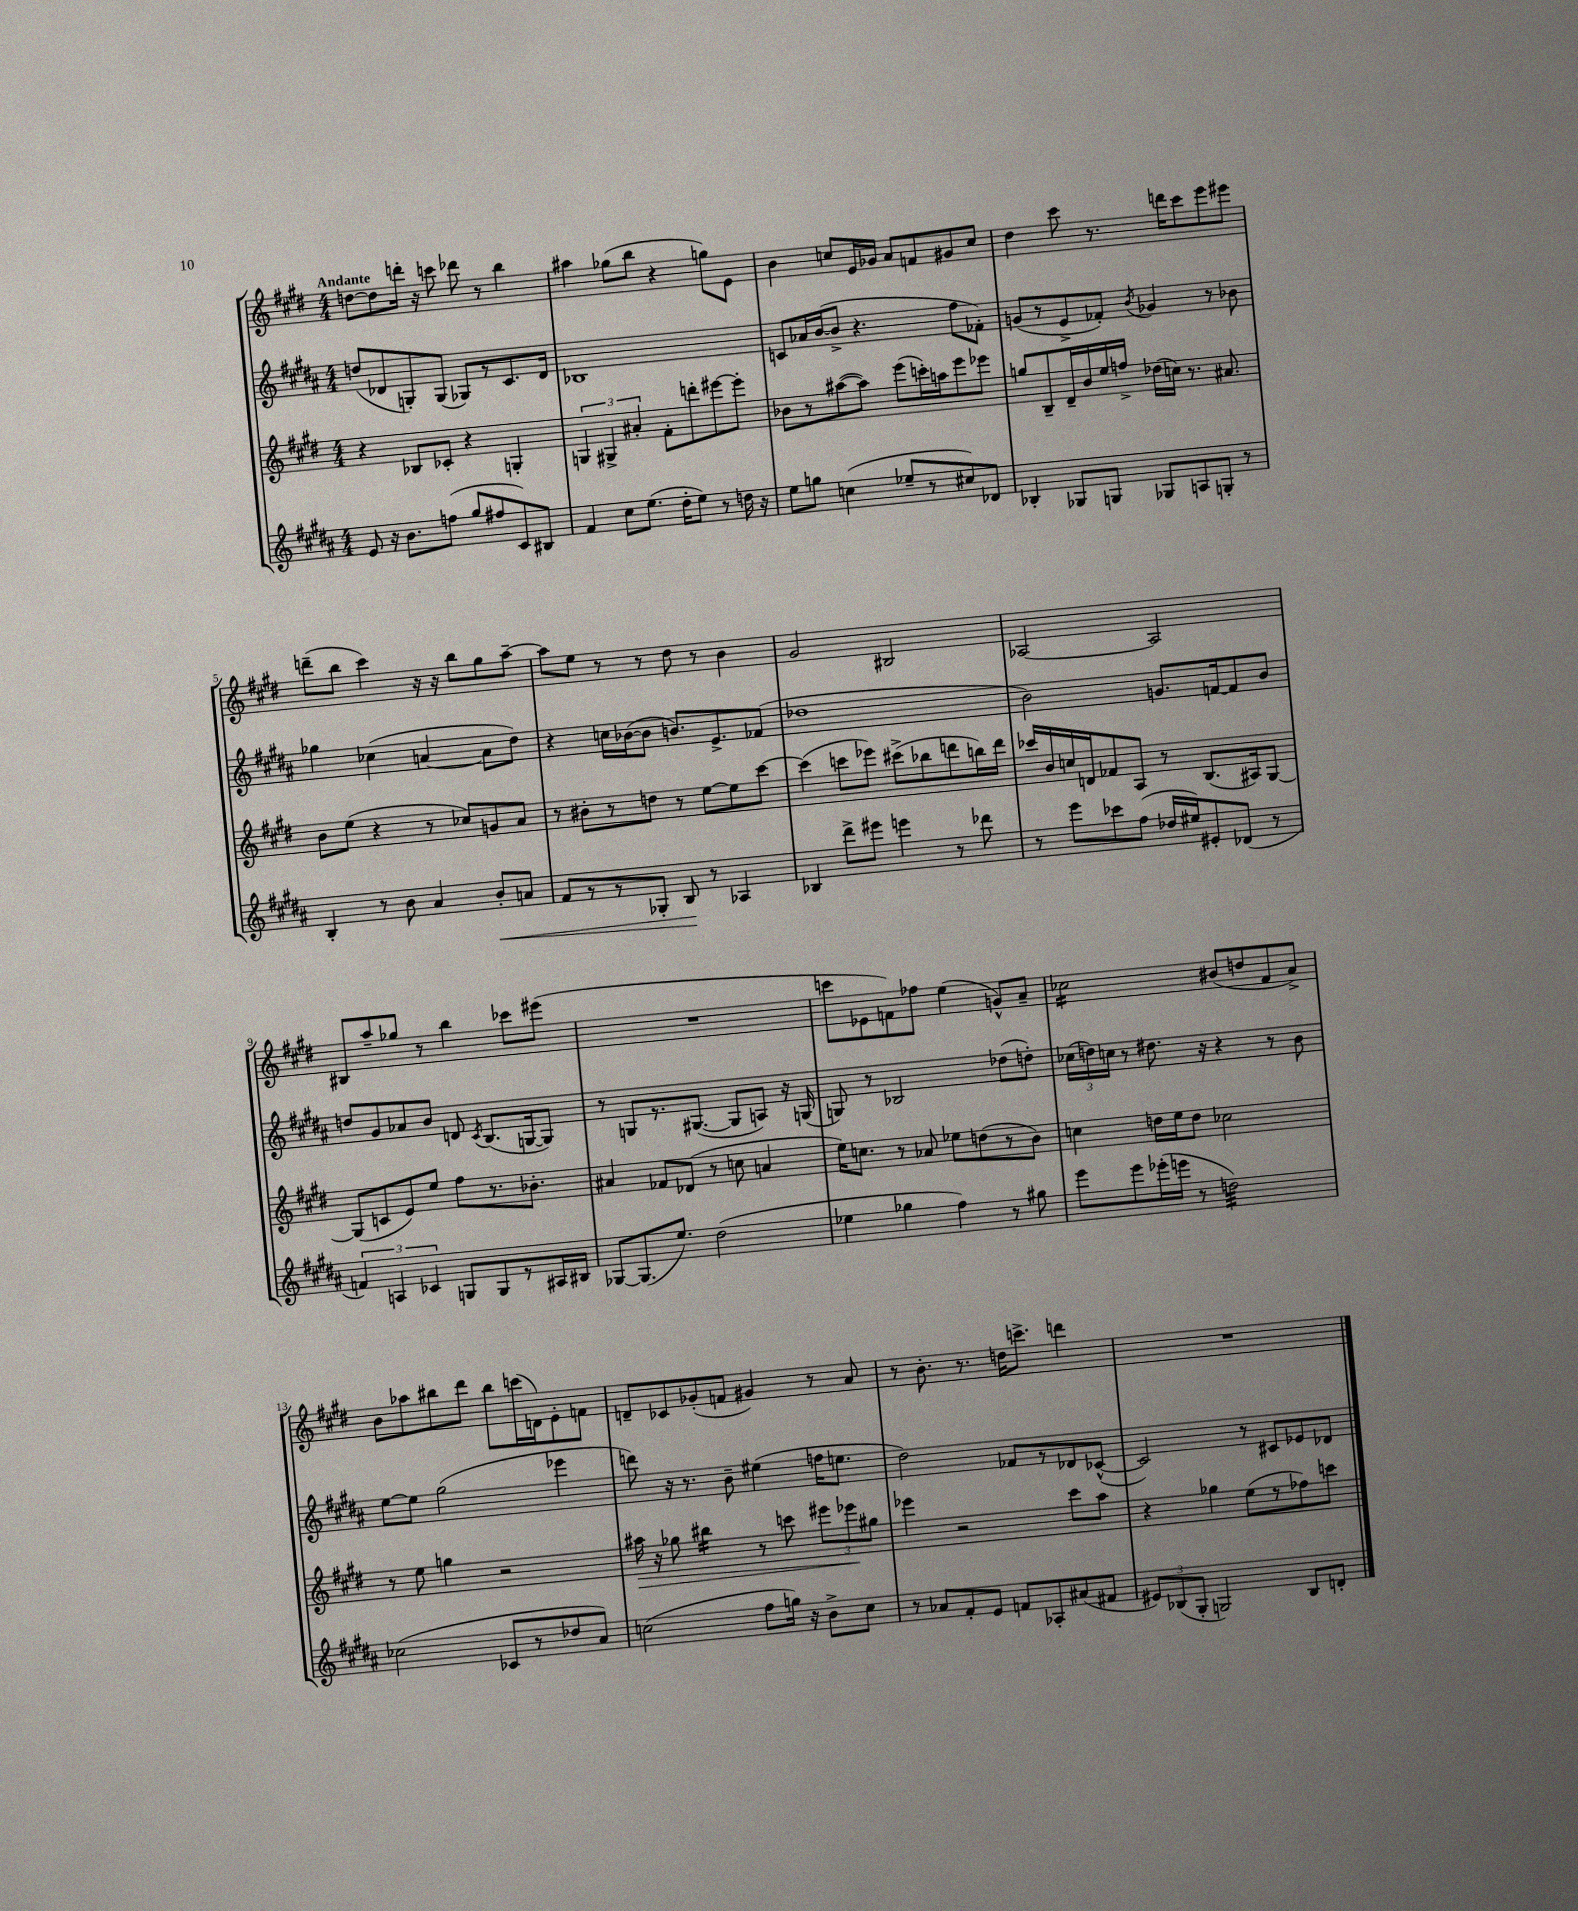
<<
\new StaffGroup <<
\new Staff = "s0" {
    \clef treble \key e \major \numericTimeSignature \time 4/4 \tempo "Andante"
    \autoBeamOff d''8[~ d''8 d'''16]-. r16 c'''8 des'''8 r8 b''4 |
    ais''4 ges''8[( b''8] r4 g''8[) e'8] |
    b'4 c''8[ e'16 ges'16] a'8[ f'8 gis'8 c''8] |
    dis''4 cis'''8 r8. d'''16[ cis'''8 e'''8 eis'''8] |
    d'''8[--( b''8] cis'''4) r16 r16 b''8[ gis''8 a''8]~-- |
    a''8[ e''8] r8 r8 dis''8 r8 b'4 |
    gis'2 bis2 |
    aes2~ aes2 |
    bis8[ a''8-- ges''8] r8 b''4 ces'''8[ eis'''8]( |
    R1 |
    c'''8[ ees'8 f'8) fes''8] e''4( g'8[-^) a'8]-- |
    ces''2:16 bis'8[( d''8 fis'8 a'8]->) |
    b'8[ aes''8 bis''8 dis'''8] bis''8[ c'''16( d'16) e'8-. f'8] |
    d'8[-- ces'8 ges'8-.( f'8] gis'4) r8 a'8 |
    r8 b'8.-. r8. d''16[ c'''8.]-> d'''4 |
    R1 \bar "|." |
}
\new Staff = "s1" {
    \clef treble \key b \major \numericTimeSignature \time 4/4
    \autoBeamOff d''8[( des'8 g8-.) g8]( ges8[) r8 cis'8. des'16] |
    bes1 |
    c'8[ aes'16 b'16~( b'8]-> r4. fis''8[ fes'8]-.) |
    g'8[( r8 e'8-> fes'8]-.) \acciaccatura { b'8 } ges'4 r8 bes'8 |
    ges''4 ces''4( a'4~ a'8[ dis''8]) |
    r4 c''16[ bes'16~( bes'8] b'8.[) e'8.-> fes'8]( |
    des''1 |
    b'2) g'8.[ f'16~ f'8 b'8] |
    d''8[ gis'8 aes'8 b'8] d'8 \acciaccatura { cis'8 } b8.[( g16~ g8]) |
    r8 g8[ r8. gis8.]~( gis8[ a8]) r16 g16( |
    g8) r8 bes2 des''8[( d''8]-.) |
    \tuplet 3/2 { ces''16[( d''16) c''16] } r8 dis''8. r16 r4 r8 b'8 |
    e''8[~ e''8] gis''2( ees'''4 |
    d'''8) r16 r8. b'8-- eis''4( f''16[ e''8.] |
    dis''2) fes'8[ r8 des'8 ces'8]~-^( |
    ces'2) r8 cis'8[ ees'8 des'8] \bar "|." |
}
\new Staff = "s2" {
    \clef treble \key e \major \numericTimeSignature \time 4/4
    \autoBeamOff r4 bes8[ ces'8]-. r4 g4-. |
    \tuplet 3/2 { g4 gis4-> ais'4-. } fis'8[-. d'''8-. eis'''8~ eis'''8]-. |
    bes'8[ r8 ais''8~( ais''8]) e'''8[( c'''16-.) a''16 e'''8 ees'''8] |
    g''8[ b8-- dis'16-- b'16 e''16 f''16]-> des''16[( c''16]) r8. ais'8. |
    b'8[ e''8]( r4 r8 ces''8[) g'8 a'8] |
    r8 bis'8[-. r8 d''8] r8 e''8[~ e''8 cis'''8]~ |
    cis'''4( c'''8[ ees'''8]) cis'''8[->( bes''8 d'''8 b''16) d'''16] |
    ces'''16[ b'16 c''16 d'16 fes'8 a8] r8 b8.[( ais16) gis8]~ |
    gis8[( c'8 e'8) e''8] fis''8[ r8. bes'8.]-. |
    ais'4 fes'8[ des'8]( r8 c''8 a'4 |
    e''16[) c''8.] r8 aes'8 ees''8[ d''8( r8 b'8]) |
    c''4 d''16[ e''16 d''8] ces''2 |
    r8 e''8 g''4 r2 |
    ais''16\> r16 ges''8 bis''4:16 r8 c'''8 \tuplet 3/2 { eis'''8[ ees'''8\! gis''8] } |
    ees'''4 r2 cis'''8[ a''8] |
    r4 ges''4 e''8[( r8 fes''8) c'''8] \bar "|." |
}
\new Staff = "s3" {
    \clef treble \key b \major \numericTimeSignature \time 4/4
    \autoBeamOff e'8 r16 b'8.[ f''8]( gis''8[ fis''8 cis'8) bis8] |
    fis'4 cis''8[ e''8.]( dis''16[-. e''8]) r8 d''16 r16 |
    e''8[ g''8] c''4( ees''8[-- r8 cis''8) des'8] |
    bes4-. ges8[ g8] ges8[ a8 g8]-. r8 |
    b4-. r8 b'8 ais'4 b'8[-.\< a'8] |
    fis'8[ r8 r8 ges8]-. b8\! r8 aes4 |
    bes4 dis'''8[-> eis'''8] e'''4 r8 des'''8 |
    r8 e'''8[ ces'''8 fis''8]( des''16[ eis''16) eis'8-. des'8]( r8 |
    \tuplet 3/2 { f'4) a4 ces'4 } g8[ g8 r8 ais16 bis16] |
    ges8[~ ges8.( e''8.]) dis''2( |
    ees''4 ges''4 fis''4) r8 gis''8 |
    e'''8[ e'''8 ees'''16-.( e'''16] r8 d''2:32) |
    ces''2( ces'8[ r8 des''8 ais'8]) |
    c''2( fis''8[ g''16]) r16 b'8[-> c''8] |
    r8 aes'8[ fis'8-. e'8] f'8[ aes8-. ais'8( fis'8] |
    \tuplet 3/2 { eis'8[) bes8( gis8]-. } g2) bes8[ d'8]-. \bar "|." |
}
>>
>>
